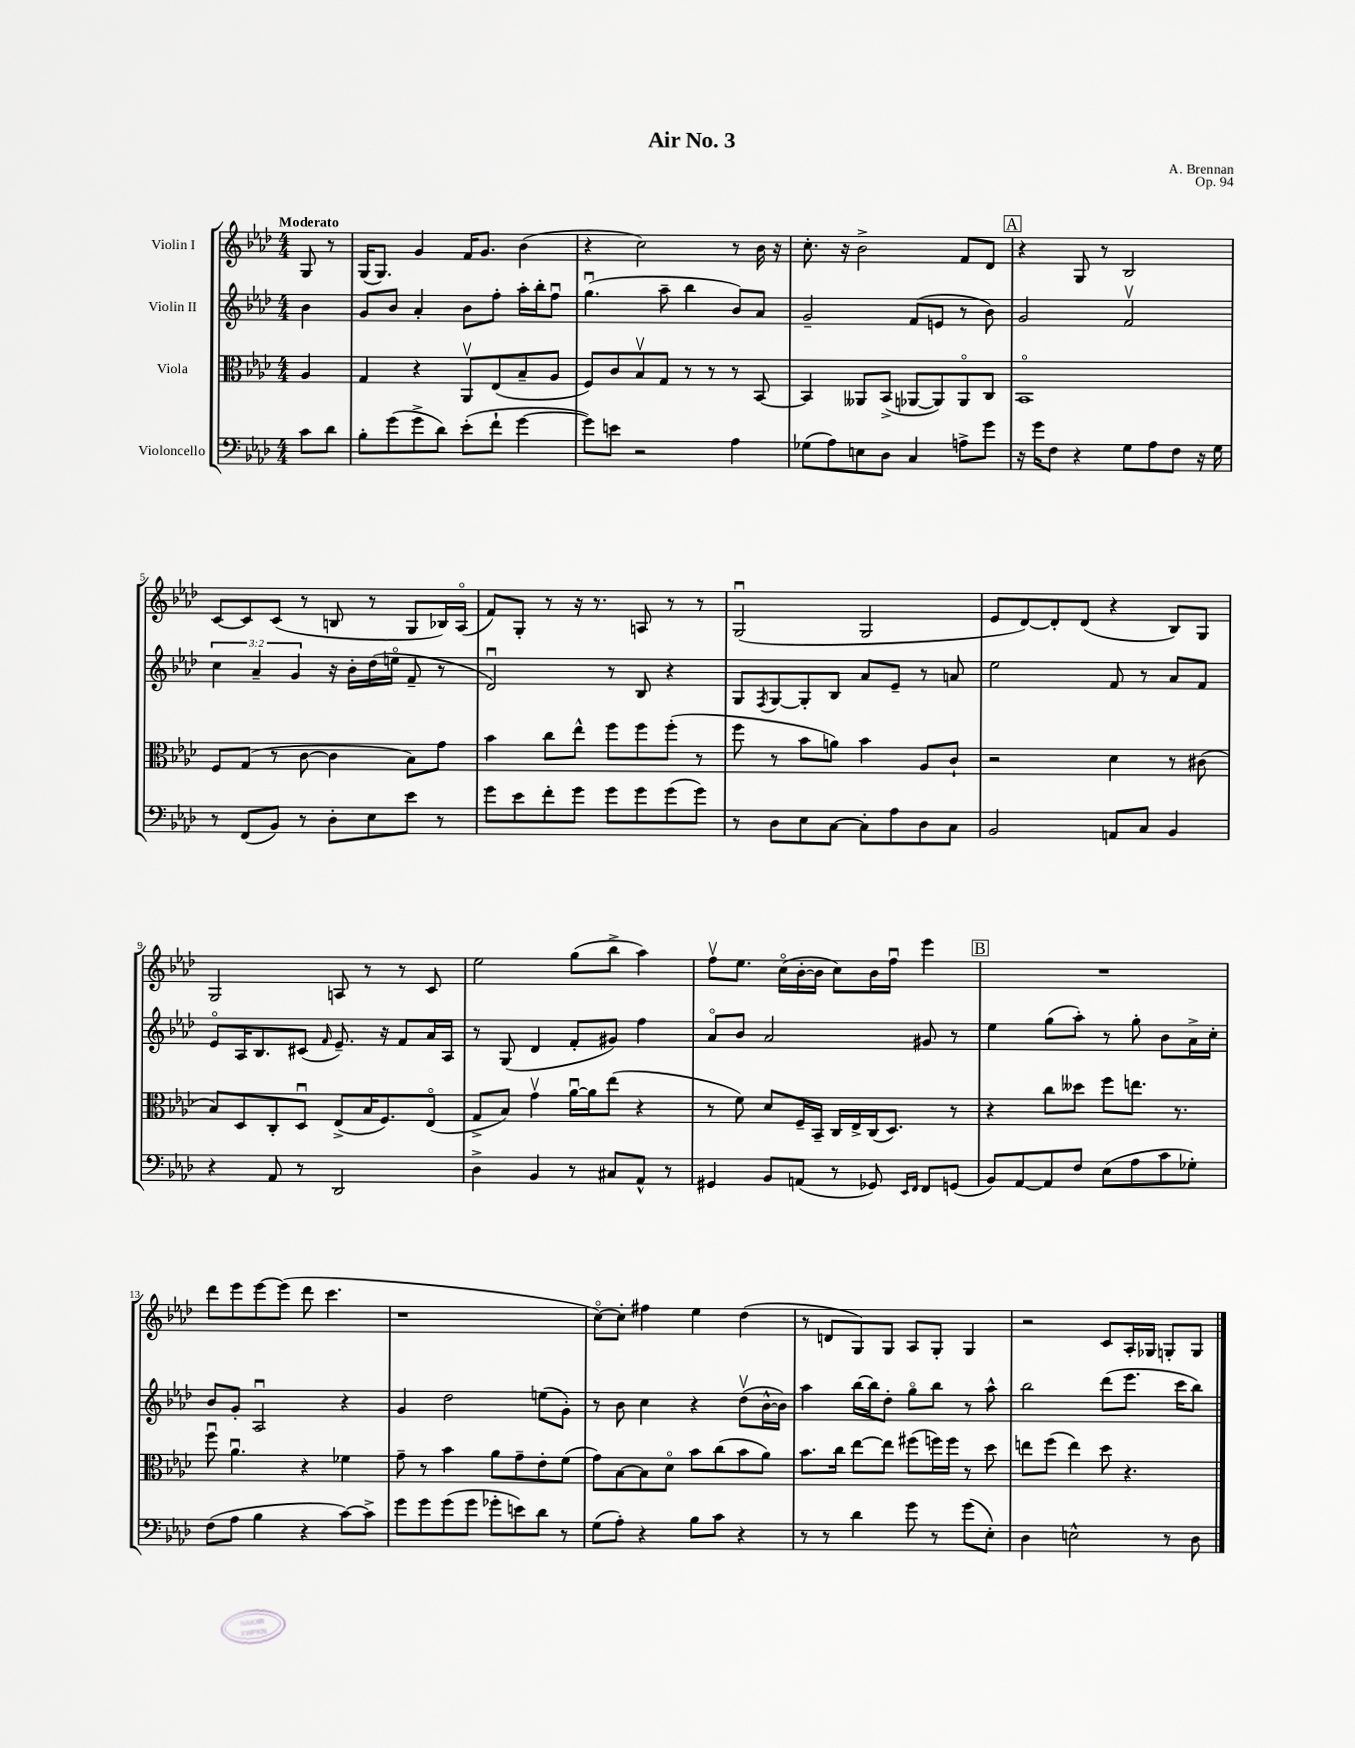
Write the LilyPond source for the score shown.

\header { title = "Air No. 3" composer = "A. Brennan" opus = "Op. 94" }
<<
\new StaffGroup <<
\new Staff = "s0" \with { instrumentName = "Violin I" } {
    \clef treble \key aes \major \numericTimeSignature \time 4/4 \partial 4 \tempo "Moderato"
    g8 r8 |
    g16( g8.) g'4 f'16 g'8. bes'4( |
    r4 c''2) r8 bes'16 r16 |
    c''8.-. r16 bes'2-> f'8 des'8 |
    \mark \markup { \box "A" } r4 g8 r8 bes2 |
    c'8~ c'8 c'8( r8 b8 r8 g8 bes16) aes16\flageolet( |
    f'8) g8-. r8 r16 r8. a8 r8 r8 |
    g2\downbow( g2 |
    ees'8 des'8~) des'8-. des'8( r4 bes8) g8 |
    g2 a8 r8 r8 c'8 |
    ees''2 g''8( bes''8-> aes''4) |
    f''8\upbow ees''8. c''16\flageolet( bes'16~-. bes'16 c''8) bes'16 f''16\downbow ees'''4 |
    \mark \markup { \box "B" } R1 |
    des'''8 ees'''8 ees'''8~ ees'''8( des'''8 c'''4. |
    r1 |
    c''8~\flageolet) c''8-. fis''4 ees''4 des''4( |
    r8 d'8 g8) g8 aes8 g8-. g4 |
    r2 c'8 aes16-. ges16 g8-. g8 \bar "|." |
}
\new Staff = "s1" \with { instrumentName = "Violin II" } {
    \clef treble \key aes \major \numericTimeSignature \time 4/4 \override Staff.TupletNumber.text = #tuplet-number::calc-fraction-text \partial 4
    bes'4 |
    g'8 bes'8 aes'4-. bes'8 f''8-. aes''16-. bes''16-. f''8\downbow |
    g''4.\downbow( aes''8-- bes''4 bes'8) aes'8 |
    g'2-- f'8( e'8 r8 bes'8) |
    \mark \markup { \box "A" } g'2 f'2\upbow |
    \tuplet 3/2 { c''4 aes'4-- g'4 } r16 bes'16-. des''16( e''16\flageolet f'8-- r8 |
    des'2\downbow) r8 bes8 r4 |
    g8 \acciaccatura { f8 } g8~ g8-. bes8 aes'8 ees'8-- r8 a'8 |
    ees''2 f'8 r8 aes'8 f'8 |
    ees'8\flageolet aes16 bes8. cis'8( \grace { f'16 } ees'8.--) r16 f'8 aes'16 aes16 |
    r8 g8( des'4 f'8-. gis'8) f''4 |
    aes'8\flageolet bes'8 aes'2 gis'8 r8 |
    \mark \markup { \box "B" } ees''4 g''8( aes''8-.) r8 g''8-. bes'8 aes'16-> c''16-. |
    bes'8 g'8-. aes2\downbow r4 |
    g'4 des''2 e''8( g'8-.) |
    r8 bes'8 c''4 r4 des''8\upbow( bes'16~-^ bes'16) |
    aes''4 bes''16~ bes''16 des''8-. g''8\flageolet bes''8 r8 aes''8-^ |
    bes''2 des'''8( ees'''8. c'''16 bes''8) \bar "|." |
}
\new Staff = "s2" \with { instrumentName = "Viola" } {
    \clef alto \key aes \major \numericTimeSignature \time 4/4 \partial 4
    aes4 |
    g4 r4 aes,8\upbow ees8( bes8-- aes8 |
    f8) c'8 bes8\upbow g8 r8 r8 r8 bes,8~ |
    bes,4 aeses,8 bes,8->( aes,8~ aes,8) aes,8\flageolet c8 |
    \mark \markup { \box "A" } bes,1\flageolet |
    f8 g8( r8 c'8~ c'4 bes8) g'8 |
    bes'4 c''8 ees''8-^ f''8 f''8 f''8-.( r8 |
    f''8 r8 bes'8 a'8) bes'4 aes8 c'8-! |
    r2 des'4 r8 cis'8( |
    bes8) des8 c8-. des8\downbow ees8->( bes16 f8.) ees8\flageolet( |
    g8-> bes8) g'4\upbow aes'16~\downbow aes'16 ees''8( r4 |
    r8 f'8) des'8 f16-- bes,16-- c16 ees16-> c16( des8.) r8 |
    \mark \markup { \box "B" } r4 c''8 deses''8 f''8 e''8. r8. |
    f''8\downbow aes'4.\downbow r4 fes'4 |
    g'8-- r8 bes'4 aes'8 g'8-- ees'8-. f'8( |
    g'8) bes8~ bes8 des'8\flageolet bes'8 c''8( bes'8 aes'8) |
    bes'8. c''16 ees''8~ ees''8 fis''8( f''16) f''16 r8 des''8 |
    e''8 f''8( e''4) des''8 r4. \bar "|." |
}
\new Staff = "s3" \with { instrumentName = "Violoncello" } {
    \clef bass \key aes \major \numericTimeSignature \time 4/4 \partial 4
    c'8 des'8 |
    bes8-. g'8( g'8-> des'8) ees'8-.( f'8-! g'4~ |
    g'8) e'8 r2 aes4 |
    ges8( aes8) e8 des8 c4 a8-> g'8 |
    \mark \markup { \box "A" } r16 g'16 f8 r4 g8 aes8 f8 r16 g16 |
    r8 f,8( bes,8) r8 des8-. ees8 ees'8 r8 |
    g'8 ees'8 f'8-. g'8 g'8 g'8 g'8( g'8) |
    r8 des8 ees8 c8~ c8-. aes8 des8 c8 |
    bes,2 a,8 c8 bes,4 |
    r4 aes,8 r8 des,2 |
    des4-> bes,4 r8 cis8 aes,8-^ r8 |
    gis,4 bes,8 a,8( r8 ges,8) \grace { ees,16 f,16 } f,8 g,8( |
    \mark \markup { \box "B" } bes,8) aes,8~ aes,8 f8 ees8( aes8 c'8 ges8-.) |
    f8( aes8 bes4 r4 c'8~) c'8-> |
    g'8 g'8 g'8( g'8 ges'8-. e'8) des'8 r8 |
    g8( aes8-.) r4 bes8 c'8 r4 |
    r8 r8 des'4 g'8 r8 g'8( ees8-.) |
    des4 e2-^ r8 des8 \bar "|." |
}
>>
>>
